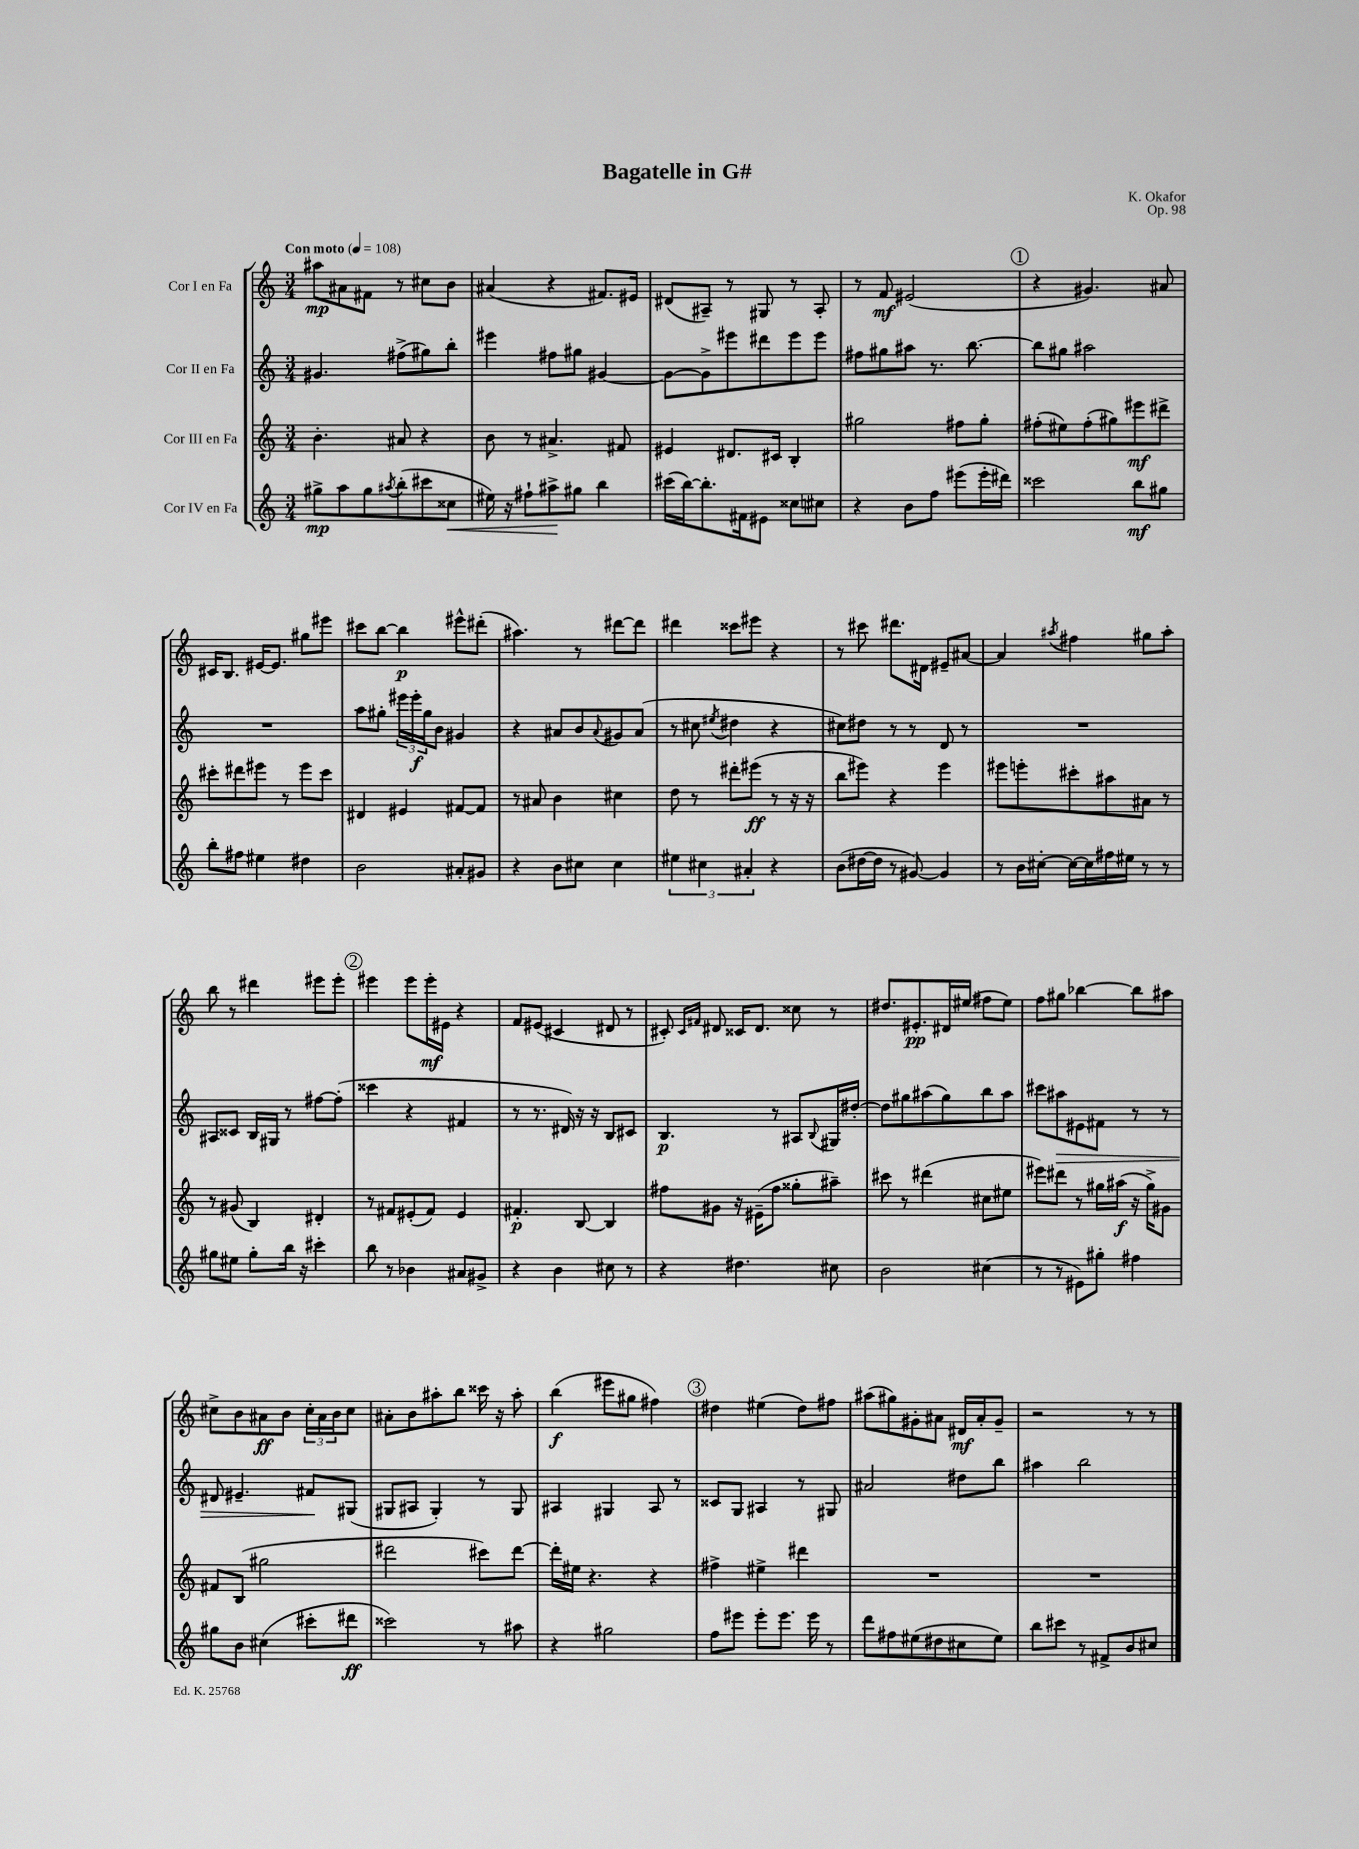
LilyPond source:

\header { title = "Bagatelle in G#" composer = "K. Okafor" opus = "Op. 98" }
<<
\new StaffGroup <<
\new Staff = "s0" \with { instrumentName = "Cor I en Fa" } {
    \clef treble \key c \major \numericTimeSignature \time 3/4 \tempo "Con moto" 4 = 108
    ais''8\mp ais'8 fis'8 r8 cis''8 b'8 |
    ais'4( r4 fis'8.) eis'16 |
    dis'8( ais8--) r8 gis8 r8 ais8-. |
    r8 f'8\mf eis'2( |
    \mark \markup { \circle "1" } r4 gis'4.) ais'8 |
    cis'16 b8. eis'16~ eis'8. gis''8 eis'''8 |
    cis'''8 b''8~ b''4\p eis'''8-^ dis'''8-.( |
    ais''4.) r8 dis'''8~ dis'''8 |
    dis'''4 cisis'''8 eis'''8 r4 |
    r8 cis'''8 dis'''8. dis'16 eis'8-- ais'8~ |
    ais'4 \acciaccatura { ais''8 } fis''4 gis''8 ais''8-. |
    b''8 r8 dis'''4 eis'''8 eis'''8-. |
    \mark \markup { \circle "2" } eis'''4 eis'''8 eis'''16-.\mf eis'16 r4 |
    f'8 eis'8( cis'4 dis'8 r8 |
    cis'8-.) \grace { cis'16 fis'16 } dis'8 cisis'16 dis'8. cisis''8 r8 |
    dis''8. eis'8.-.\pp dis'16 eis''16( fis''8 eis''8) |
    f''8 gis''8 bes''4~ bes''8 ais''8 |
    cis''8-> b'8 ais'8\ff b'8 \tuplet 3/2 { cis''16-. ais'16 b'16 } cis''8 |
    ais'8-. b'8 ais''8-. b''8 cisis'''16 r16 ais''8-. |
    b''4\f( eis'''8 gis''8 fis''4) |
    \mark \markup { \circle "3" } dis''4 eis''4( dis''8) fis''8 |
    ais''8( gis''8) gis'8-. ais'8 dis'16\mf ais'16-. gis'8-- |
    r2 r8 r8 \bar "|." |
}
\new Staff = "s1" \with { instrumentName = "Cor II en Fa" } {
    \clef treble \key c \major \numericTimeSignature \time 3/4
    gis'4. fis''8->( gis''8) b''8-. |
    eis'''4 fis''8 gis''8 gis'4~ |
    gis'8~ gis'8-> eis'''8 dis'''8 eis'''8 eis'''8 |
    fis''8 gis''8 ais''8 r8. b''8.~ |
    \mark \markup { \circle "1" } b''8 gis''8 ais''2 |
    R2. |
    a''8 gis''8-. \tuplet 3/2 { eis'''16 eis'''16-.\f gis''16 } b'8 gis'4 |
    r4 ais'8 b'8 \appoggiatura { ais'8 } gis'8 ais'8( |
    r8 cis''8 \acciaccatura { eis''8 } dis''4 r4 |
    cis''8) dis''8 r8 r8 d'8 r8 |
    R2. |
    ais8 cisis'8 b16 gis16 r8 fis''8~ fis''8-.( |
    \mark \markup { \circle "2" } cisis'''4 r4 fis'4 |
    r8 r8. dis'16) r16 r16 b8 cis'8 |
    b4.\p r8 ais8 \appoggiatura { b8 } gis16 dis''16~-. |
    dis''8 gis''8 ais''8( gis''8) b''8 ais''8 |
    cis'''8 ais''8\> eis'8 fis'8 r8 r8 |
    dis'8 eis'4.-- fis'8\! gis8( |
    gis8 ais8 gis4-.) r8 gis8 |
    ais4 gis4 ais8 r8 |
    \mark \markup { \circle "3" } cisis'8 g8 ais4 r8 gis8 |
    ais'2 dis''8 b''8 |
    ais''4 b''2 \bar "|." |
}
\new Staff = "s2" \with { instrumentName = "Cor III en Fa" } {
    \clef treble \key c \major \numericTimeSignature \time 3/4
    b'4.-. ais'8 r4 |
    b'8 r8 ais'4.-> fis'8 |
    eis'4 dis'8. cis'16 b4-. |
    gis''2 fis''8 gis''8-. |
    \mark \markup { \circle "1" } fis''8-.( eis''8) fis''8-.( gis''8) eis'''8\mf dis'''8-> |
    cis'''8-. dis'''8 eis'''8 r8 eis'''8 cis'''8 |
    dis'4 eis'4 fis'8~ fis'8 |
    r8 ais'8 b'4 cis''4 |
    d''8 r8 dis'''8-. eis'''8\ff( r8 r16 r16 |
    b''8 eis'''8) r4 eis'''4 |
    eis'''8 e'''8-. cis'''8-. ais''8 ais'8 r8 |
    r8 gis'8( b4) dis'4-. |
    \mark \markup { \circle "2" } r8 fis'8 eis'8-.( fis'8) eis'4 |
    fis'4.-.\p b8~ b4 |
    fis''8 gis'8 r16 eis'16--( fis''8 gisis''8-. ais''8--) |
    cis'''8 r8 dis'''4( cis''8 eis''8 |
    eis'''8) dis'''8 r8 gis''16 ais''16\f( r16 gis''16->) gis'8 |
    fis'8 b8( gis''2 |
    dis'''2 cis'''8) dis'''8~ |
    dis'''16-. eis''16 r4. r4 |
    \mark \markup { \circle "3" } fis''4-> eis''4-> dis'''4 |
    R2. |
    R2. \bar "|." |
}
\new Staff = "s3" \with { instrumentName = "Cor IV en Fa" } {
    \clef treble \key c \major \numericTimeSignature \time 3/4
    gis''8->\mp a''8 gis''8 \acciaccatura { ais''8 } b''8-.( cis'''8 cisis''8\< |
    eis''16) r16 fis''8-! ais''8->\! gis''8 b''4 |
    cis'''16( b''16~) b''8.-. fis'16 eis'8 cisis''8 cis''8 |
    r4 b'8 f''8 eis'''8( eis'''16-. dis'''16) |
    \mark \markup { \circle "1" } cisis'''2 b''8\mf gis''8 |
    b''8-. fis''8 eis''4 dis''4 |
    b'2 ais'8-. gis'8 |
    r4 b'8 cis''8 cis''4 |
    \tuplet 3/2 { eis''4 cis''4 ais'4-. } r4 |
    b'8( dis''16~ dis''16 r8 gis'8~) gis'4 |
    r8 b'16 cis''16~-. cis''16~ cis''16 fis''16 eis''16 r8 r8 |
    gis''8 eis''8 gis''8-. b''16 r16 cis'''4-. |
    \mark \markup { \circle "2" } b''8 r8 bes'4 ais'8 gis'8-> |
    r4 b'4 cis''8 r8 |
    r4 dis''4. cis''8 |
    b'2 cis''4( |
    r8 r8 eis'8) gis''8-. fis''4 |
    gis''8 b'8 cis''4( cis'''8-. dis'''8\ff |
    cisis'''2) r8 ais''8 |
    r4 gis''2 |
    \mark \markup { \circle "3" } f''8 eis'''8 eis'''8-. eis'''8. eis'''16 r8 |
    d'''8 fis''8 eis''8( dis''8 cis''8 eis''8) |
    b''8 cis'''8 r8 fis'8-> b'8 cis''8 \bar "|." |
}
>>
>>
\layout { \context { \Score \remove "Bar_number_engraver" } }
